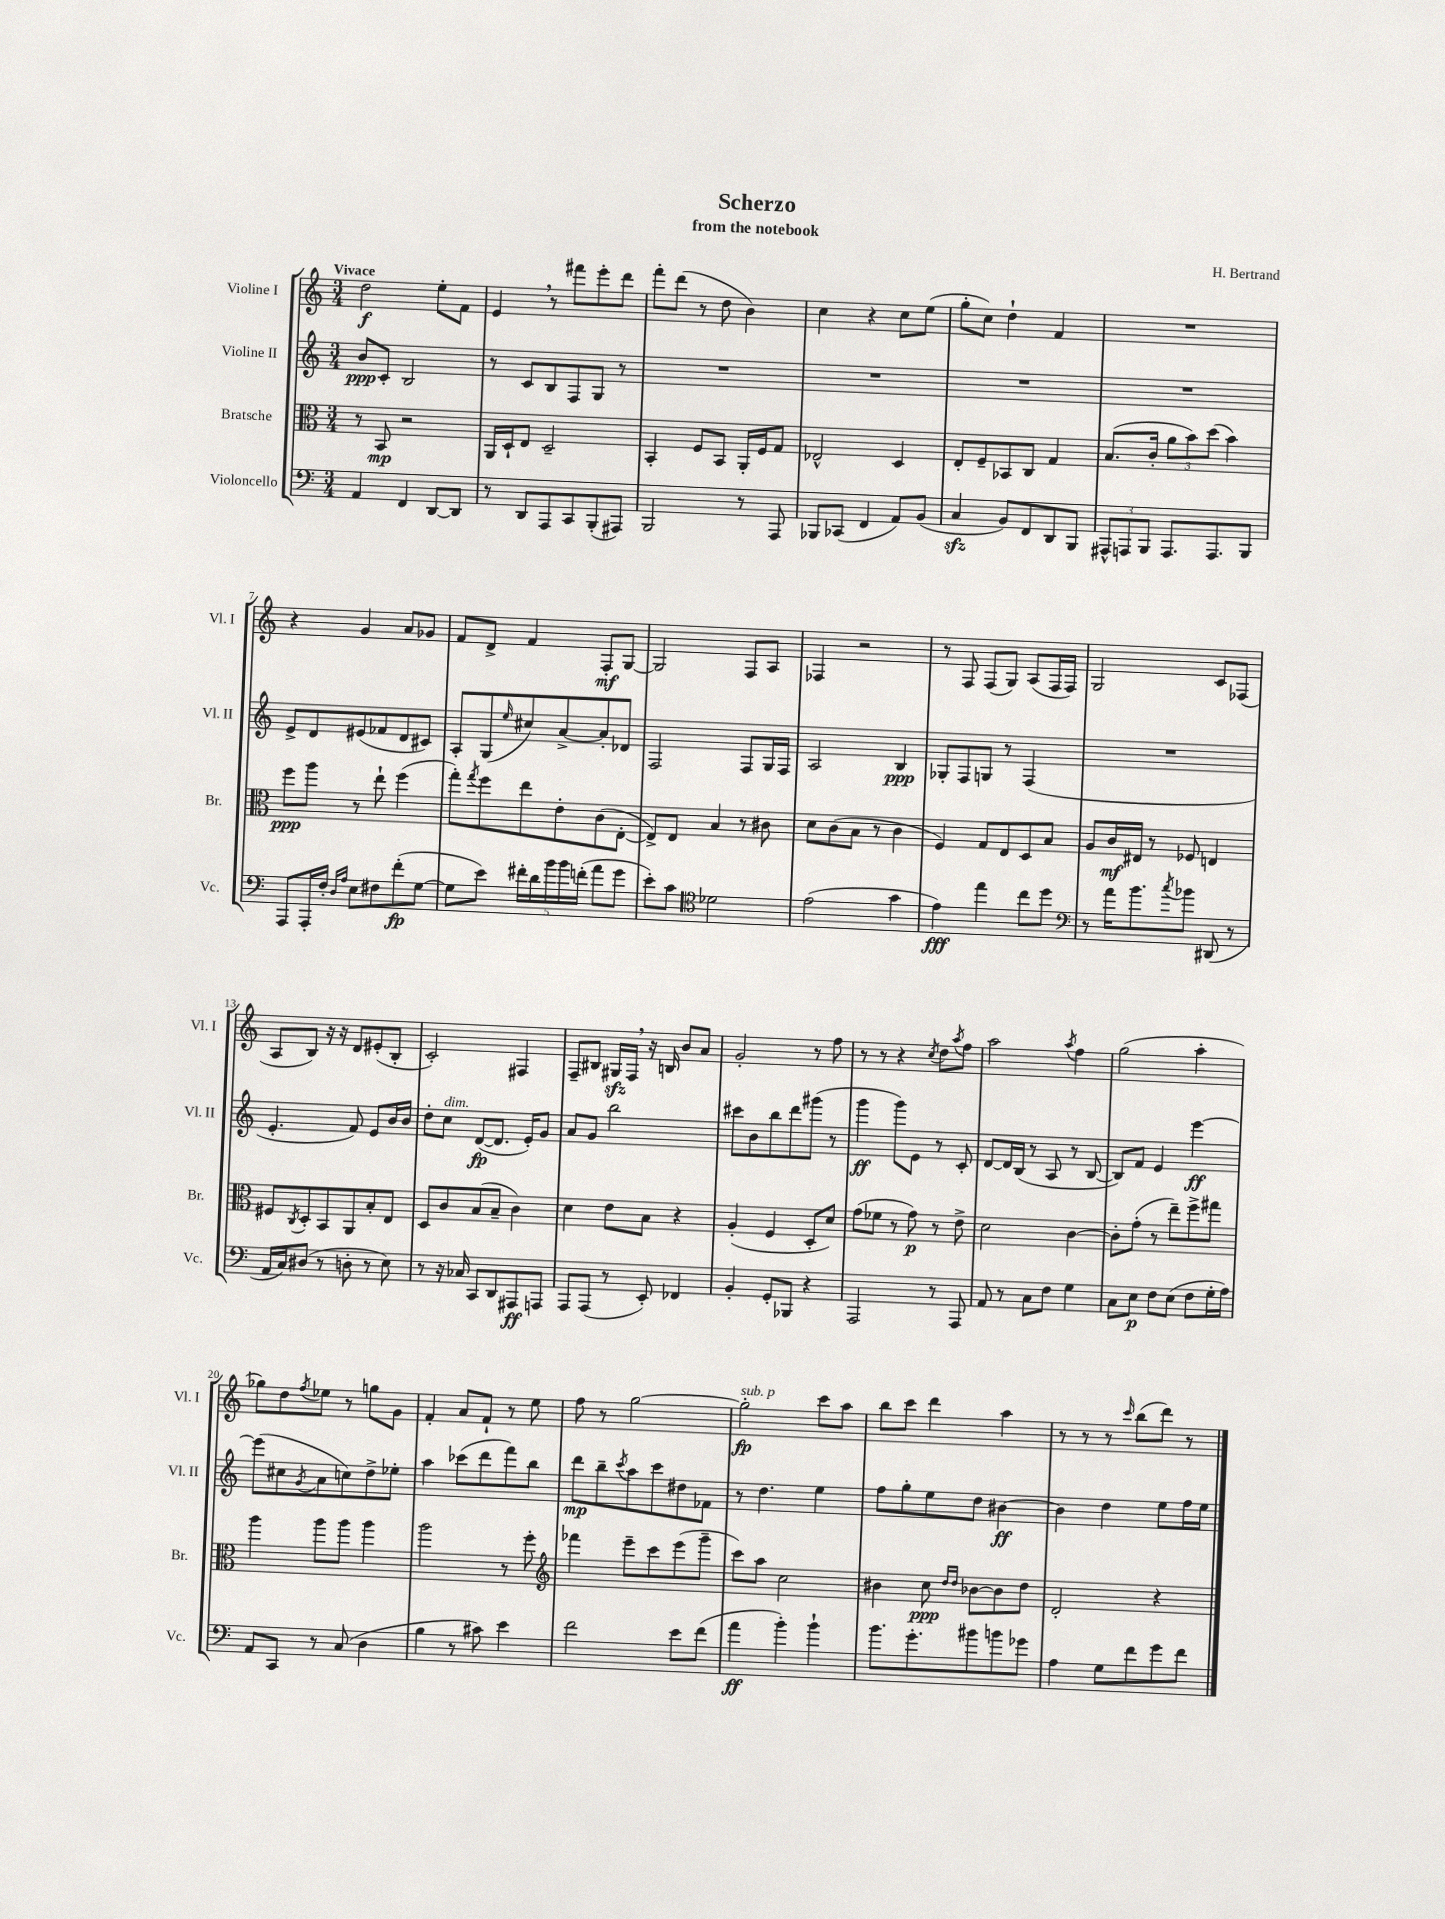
\header { title = "Scherzo" composer = "H. Bertrand" subtitle = "from the notebook" }
<<
\new StaffGroup <<
\new Staff = "s0" \with { instrumentName = "Violine I" shortInstrumentName = "Vl. I" } {
    \clef treble \key c \major \numericTimeSignature \time 3/4 \tempo "Vivace"
    d''2\f e''8-. f'8 |
    e'4 \breathe r8 fis'''8 e'''8-. d'''8 |
    f'''8-. d'''8( r8 d''8 b'4) |
    c''4 r4 c''8 e''8( |
    g''8-. c''8) d''4-! f'4 |
    R2. |
    r4 g'4 a'8 ges'8 |
    f'8 d'8-> f'4 f8-.\mf g8~ |
    g2 f8 a8 |
    fes4 r2 |
    r8 f8 f8( g8) a8( f16 f16) |
    g2 c'8 fes8( |
    a8 b8) r16 r16 d'8 eis'8-.( b8-. |
    c'2-.) fis4 |
    f8-- bis8 gis16\sfz f16 \breathe r16 b16 b'8 a'8 |
    g'2-. r8 f''8 |
    r8 r8 r4 \acciaccatura { c''8 } d''8 \acciaccatura { a''8 } f''8 |
    a''2 \acciaccatura { a''8 } f''4 |
    g''2( a''4-. |
    ges''8) d''8 \acciaccatura { f''8 } ees''8 r8 g''8 g'8 |
    f'4-. a'8 f'8-! r8 e''8 |
    f''8 r8 g''2~ |
    g''2-.\fp^\markup { \italic "sub. p" } c'''8 a''8 |
    b''8 c'''8 d'''4 a''4 |
    r8 r8 r8 \grace { c'''16 } b''8( d'''8) r8 \bar "|." |
}
\new Staff = "s1" \with { instrumentName = "Violine II" shortInstrumentName = "Vl. II" } {
    \clef treble \key c \major \numericTimeSignature \time 3/4
    b'8\ppp c'8-. b2 |
    r8 c'8 b8 f8 g8 r8 |
    R2. |
    R2. |
    R2. |
    R2. |
    e'8-> d'8 eis'8( fes'8 d'8 cis'8) |
    a8-. g8( \grace { e''16 } cis''8) a'8~-> a'8-. des'8 |
    f2 f8 g16 f16 |
    a2 b4\ppp |
    ges8-. f8 g8 r8 f4( |
    R2. |
    e'4.-. f'8) e'8 b'16 b'16 |
    d''8-. c''8^\markup { \italic "dim." } d'8~\fp( d'8. e'16-.) g'8 |
    a'8 g'8 b''2 |
    cis'''8 b'8 b''8 d'''8 gis'''8( r8 |
    g'''4\ff g'''8) e'8 r8 c'8-. |
    d'8~ d'16 b16( r8 a8 r8 b8~ |
    b8) f'8 e'4 e'''4~\ff |
    e'''8( cis''8 \acciaccatura { g'8 } a'8 c''8) d''8-> ees''8-. |
    a''4 ces'''8( d'''8 f'''8) b''8 |
    d'''8\mp b''8-- \acciaccatura { c'''8 } a''8 c'''8 dis''8 fes'8 |
    r8 d''4. e''4 |
    f''8 g''8-. e''8 d''8 bis'4~\ff |
    bis'4 d''4 e''8 f''16 e''16 \bar "|." |
}
\new Staff = "s2" \with { instrumentName = "Bratsche" shortInstrumentName = "Br." } {
    \clef alto \key c \major \numericTimeSignature \time 3/4
    r8 b,8\mp r2 |
    a,16 d16-! e8 d2-- |
    b,4-. f8 b,8 a,16-. f16 g8 |
    ees2-^ d4 |
    e8-. f8-- bes,8 c8 g4 |
    b8.( c'16-. \tuplet 3/2 { a'8 b'8) d''8( } b'4) |
    f''8\ppp a''8 r8 e''8-! f''4( |
    g''8-.) \acciaccatura { g''8 } f''8 e''8 e'8-. c'8( e8~-. |
    e8->) e8 b4 r8 cis'8 |
    d'8 c'8( b8 r8 c'4 |
    f4) g8 e8 d8 b8 |
    a8 c'16\mf eis16 r8 fes8 e4 |
    fis8 \acciaccatura { c8 } d8-. b,8 a,8 b8-. e8 |
    d8 c'8 b8( b8-- c'4) |
    d'4 e'8 b8 r4 |
    a4-.( f4 d8-. d'8) |
    g'8( fes'8 r8 g'8\p) r8 e'8-> |
    d'2 c'4~ |
    c'8-. g'8-.( r8 e''8--) f''8-> gis''8 |
    a''4 a''8 a''8 a''4 |
    a''2 r8 f''8-. |
    \clef treble fes'''4 e'''8-- c'''8 e'''8( g'''8-- |
    c'''8) a''8 c''2 |
    bis'4 c''8\ppp \grace { d''16 d''16 } bes'8~ bes'8 d''8 |
    d'2-. r4 \bar "|." |
}
\new Staff = "s3" \with { instrumentName = "Violoncello" shortInstrumentName = "Vc." } {
    \clef bass \key c \major \numericTimeSignature \time 3/4
    a,4 f,4 d,8~ d,8 |
    r8 d,8 a,,8 c,8 b,,8-.( ais,,8) |
    b,,2 r8 a,,8 |
    bes,,8 ces,8( f,4 a,8) b,8( |
    c4\sfz b,8) f,8 d,8 b,,8 |
    \tuplet 3/2 { ais,,8-^ a,,8 b,,8 } a,,8. a,,8. b,,8 |
    a,,8 a,,16-. f16-. \grace { d16 a16 } e8 fis8 f'8-.\fp( g8~ |
    g8 e'8) \tuplet 5/4 { fis'16-. d'16 b'16 b'16 f'16-.( } a'8 g'8 |
    e'8-.) c'8 \clef tenor des'2 |
    e'2( g'4 |
    e'4\fff) e''4 c''8 d''8 |
    \clef bass r8 a'16 b'8. \acciaccatura { c''8 } bes'8 dis,8( r8 |
    a,16 c16) dis8( r8 d8-. r8 e8) |
    r8 r16 ces16 c,8 d,8 ais,,8\ff a,,8 |
    a,,8 a,,8( r8 e,8-.) fes,4 |
    b,4-. g,8-. bes,,8 r4 |
    a,,2 r8 a,,8 |
    a,8 r8 c8 f8 g4 |
    c8 e8\p f8 e8( f8 g16-. a16) |
    a,8 c,8 r8 c8( d4 |
    b4 r8 cis'8) e'4 |
    f'2 e'8 f'8( |
    a'4\ff b'4-.) b'4-! |
    b'8. g'8.-. bis'8 b'8 ges'8 |
    a4 g8 f'8 g'8 f'8 \bar "|." |
}
>>
>>
